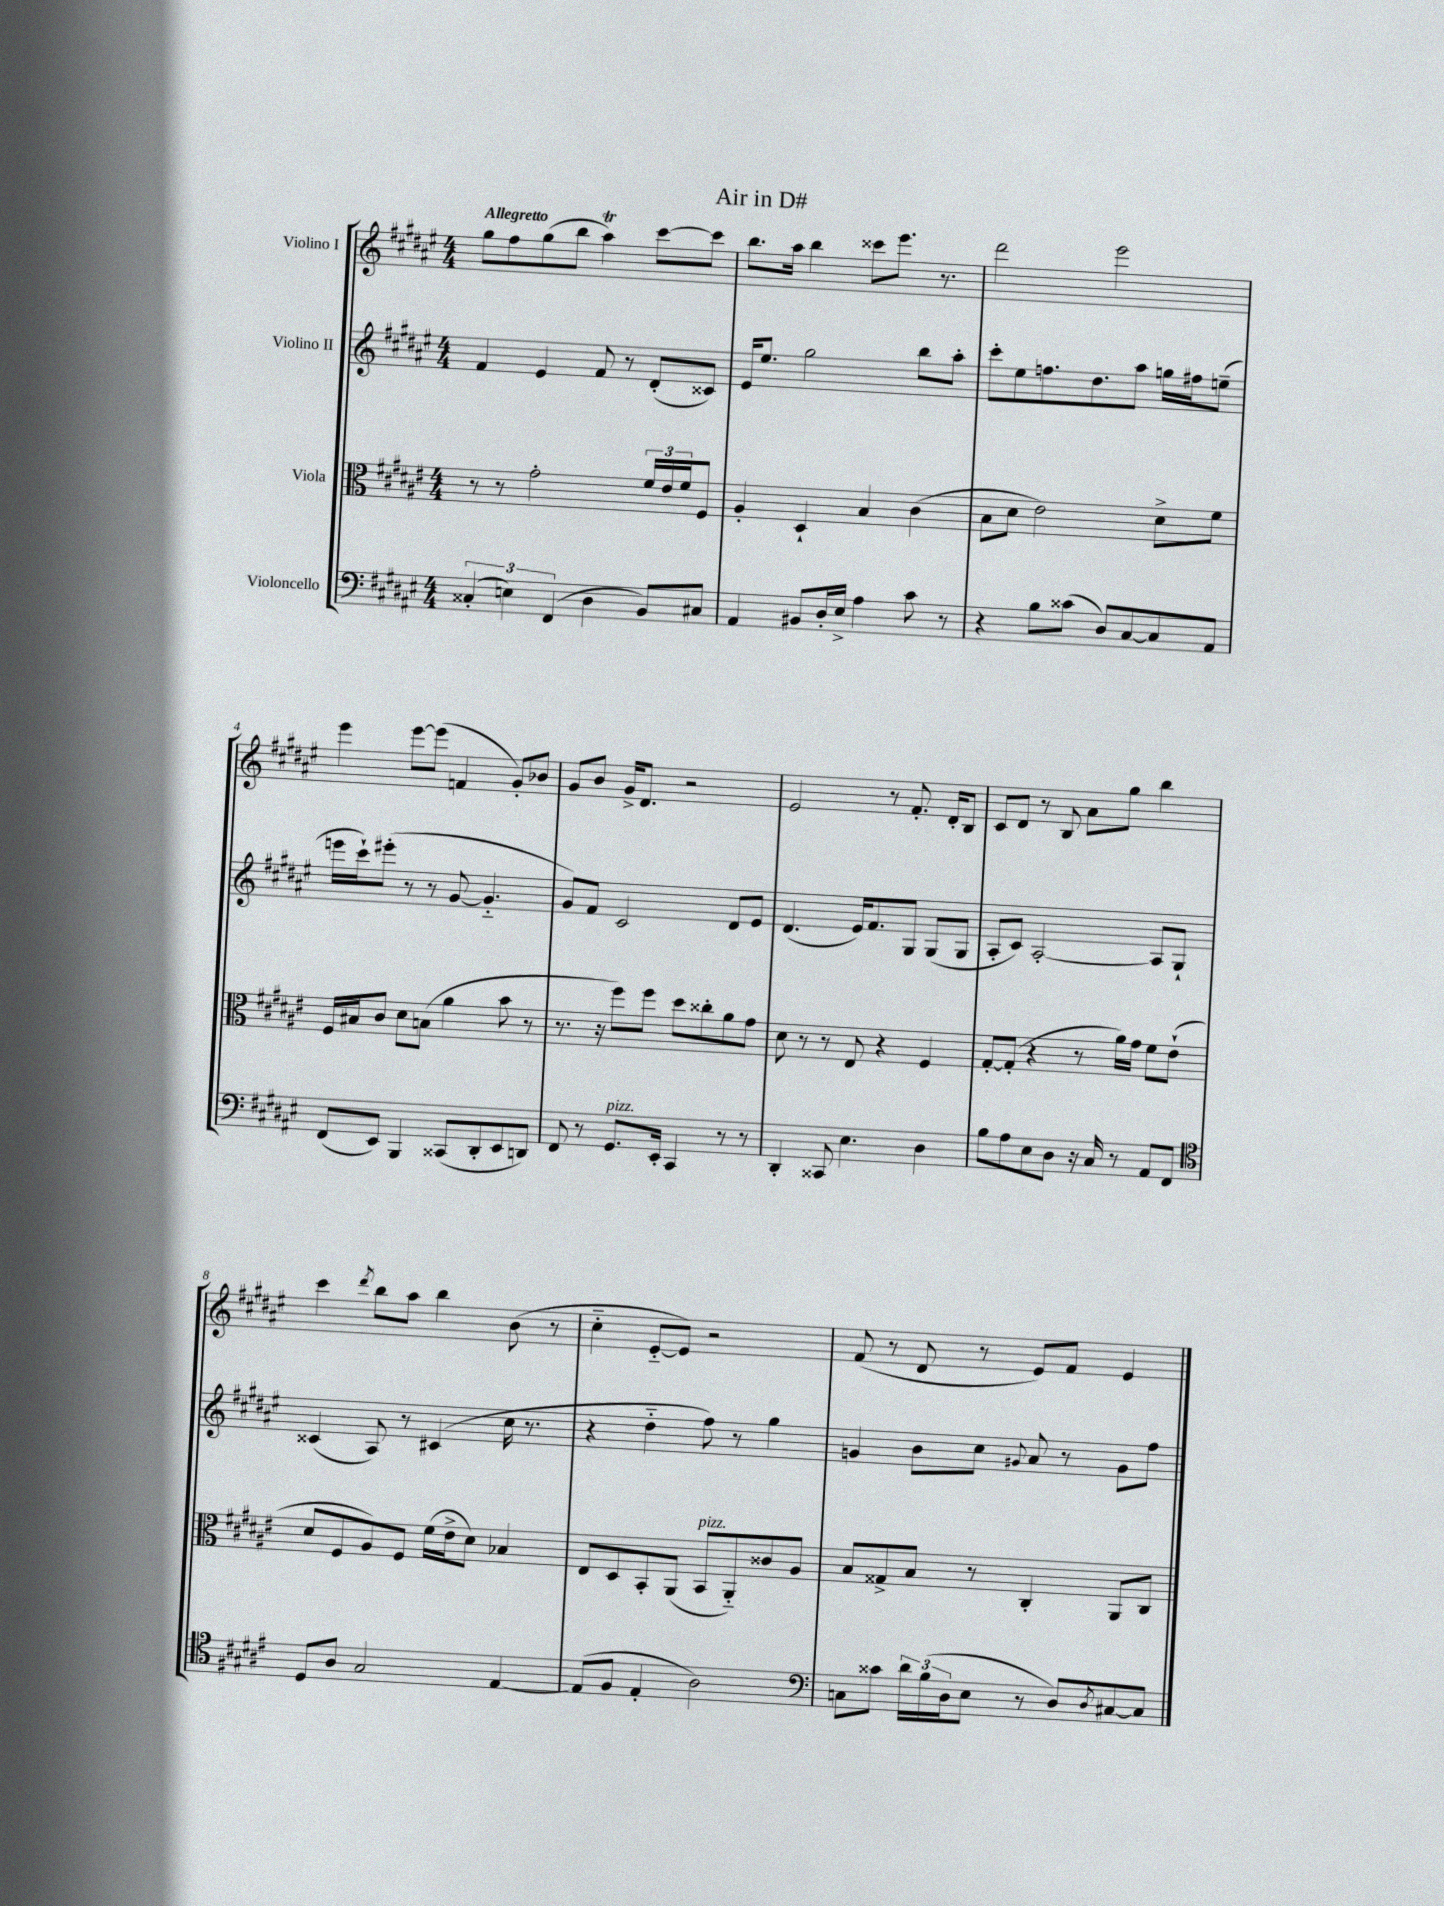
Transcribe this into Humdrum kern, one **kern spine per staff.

**kern	**kern	**kern	**kern
*staff4	*staff3	*staff2	*staff1
*clefF4	*clefC3	*clefG2	*clefG2
*k[f#c#g#d#a#e#]	*k[f#c#g#d#a#e#]	*k[f#c#g#d#a#e#]	*k[f#c#g#d#a#e#]
*M4/4	*M4/4	*M4/4	*M4/4
(6C##'	8r	4f#	8gg#
.	8r	.	8ff#
6E)	.	.	.
.	2g#'	4e#	(8gg#
(6FF#	.	.	.
.	.	.	8bb
4D#	.	8f#	4aa#)
.	.	8r	.
8BB)	24f#	(8d#'	[8ccc#
.	24e#	.	.
.	24f#	.	.
8C#	8F#	8c##)	8ccc#]
=	=	=	=
4AA#	4A#'	16e#	8.bb
.	.	8.ee#	.
.	.	.	16aa#
8BB#	4D#`	2gg#	4bb
16D#'	.	.	.
16E#^	.	.	.
4A#	4B	.	8ccc##
.	.	.	8.eee#
8c#	(4c#	8bb	.
.	.	.	8.r
8r	.	8aa#'	.
=	=	=	=
4r	8B	8ccc#'	2ddd#
.	8d#	8ee#	.
8B	2e#)	8.ff	.
(8c##	.	.	.
.	.	8.dd#	.
8D#)	.	.	2eee#
[8C#	.	8aa#	.
8C#]	8d#^	16gg	.
.	.	16ff#	.
8AA#	8f#	(8ee~	.
=	=	=	=
(8FF#	16F#	16eee	4eee#
.	16B#	16ccc#`)	.
8EE#)	8c#	(8eee#'	.
4BBB	8d#	8r	[8eee#
.	(8B	8r	(8eee#]
(8CC##	4a#	[8g#	4f
8DD#'	.	4.g#'~]	.
8EE#	8b	.	8g#')
8DD)	8r	.	8b-
=	=	=	=
8FF#	8.r	8g#)	8g#
8r	.	8f#	8b
.	16r	.	.
8.GG#	8ff#)	2c#	16g#^
.	.	.	8.d#
.	8ff#	.	.
16EE#'	.	.	.
4CC#	8dd#	.	2r
.	8cc##'	.	.
8r	8a#	8d#	.
8r	8g#	8e#	.
=	=	=	=
4DD#'	8d#	(4.d#	2e#
.	8r	.	.
8CC##	8r	.	.
4.E#	8E#	16e#)	.
.	.	8.f#	.
.	4r	.	8r
.	.	8G#	8.f#'
4D#	4F#	(8G#	.
.	.	.	16d#'
.	.	8G#	8B
=	=	=	=
8B	[8G#'	8A#'	8c#
8A#	(8G#']	8c#)	8d#
8E#	4r	[2A#'	8r
8D#	.	.	8B
16r	8r	.	8a#
16C#	.	.	.
8r	16a#)	.	8gg#
.	16g#	.	.
8AA#	8f#	8A#]	4bb
8FF#	(8e#`	8G#`	.
=	=	=	=
*clefC4	*	*	*
8D#	8d#	(4c##	4ccc#
8A#	8F#	.	.
.	.	.	8qddd#
2G#	8A#)	8A#)	8bb
.	8F#	8r	8aa#
.	(16f#	(4c#	4bb
.	16e#^	.	.
.	8d#)	.	.
[4E#	4B-	16cc#	(8b
.	.	8.r	.
.	.	.	8r
=	=	=	=
(8E#]	8E#	4r	4cc#'~
8F#	8D#	.	.
4E#'	8BB'	4dd#'~	[8e#'~
.	(8AA#	.	8e#])
2A#)	8BB	8ff#)	2r
.	8AA#'~)	8r	.
.	8c##	4gg#	.
.	8A#	.	.
=	=	=	=
*clefF4	*	*	*
8C	8B	4g	(8f#
8c##	8G##^	.	8r
24d#	8B	8b	8d#
(24B	.	.	.
24D#	.	.	.
8E#	8r	8cc#	8r
.	.	8qqg#	.
8r	4C#'	8a#	8e#)
8D#)	.	8r	8f#
8qD#	.	.	.
[8C#	8AA#	8g#	4e#
8C#]	8C#	8ff#	.
==	==	==	==
*-	*-	*-	*-
